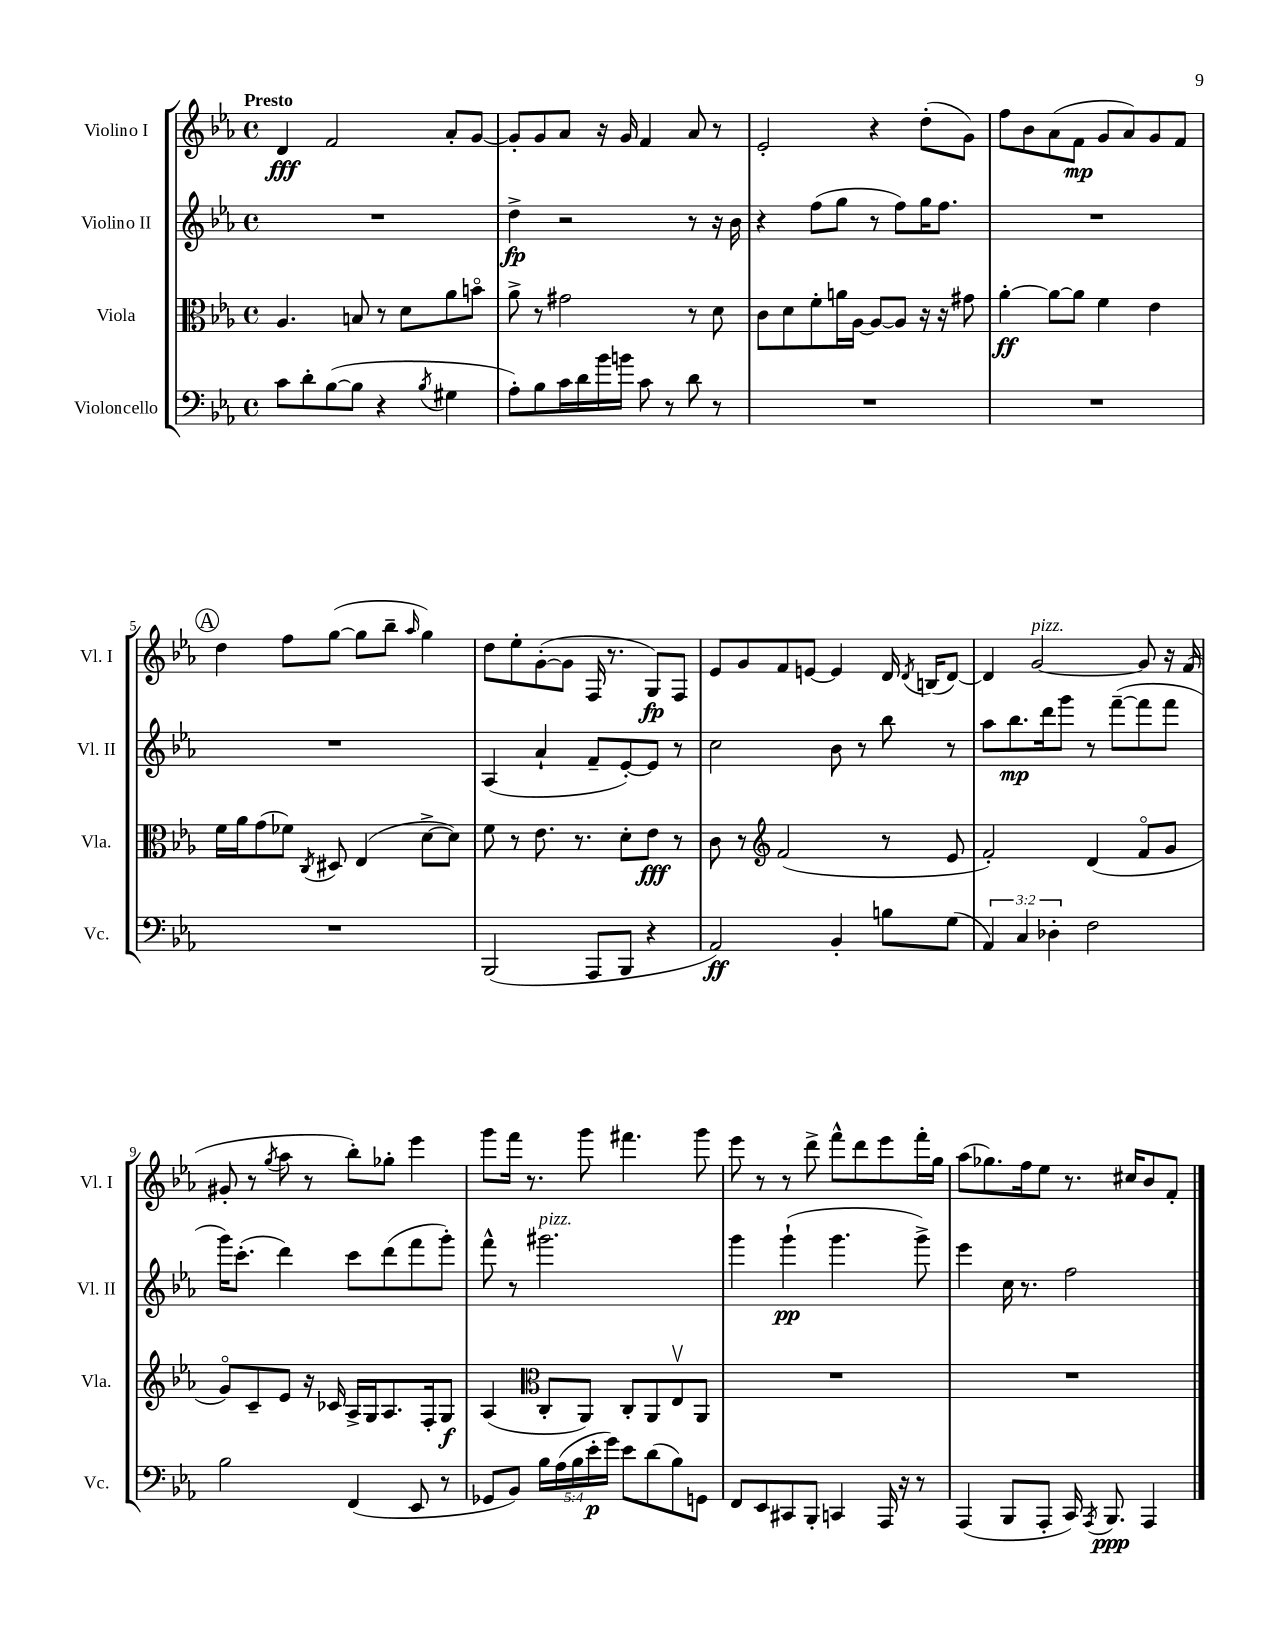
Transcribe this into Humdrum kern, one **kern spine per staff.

**kern	**dynam	**kern	**dynam	**kern	**dynam	**kern	**dynam
*part4	*part4	*part3	*part3	*part2	*part2	*part1	*part1
*staff4	*staff4	*staff3	*staff3	*staff2	*staff2	*staff1	*staff1
*I"Violoncello	*	*I"Viola	*	*I"Violino II	*	*I"Violino I	*
*I'Vc.	*	*I'Vla.	*	*I'Vl. II	*	*I'Vl. I	*
*clefF4	*	*clefC3	*	*clefG2	*	*clefG2	*
*k[b-e-a-]	*	*k[b-e-a-]	*	*k[b-e-a-]	*	*k[b-e-a-]	*
*M4/4	*	*M4/4	*	*M4/4	*	*M4/4	*
*met(c)	*	*met(c)	*	*met(c)	*	*met(c)	*
=1	=1	=1	=1	=1	=1	=1	=1
!	!	!	!	!	!	!LO:TX:a:B:t=Presto	!
8c\L	.	4.A-/	.	1r	.	4d/	fff
8d'\	.	.	.	.	.	.	.
([8B-\	.	.	.	.	.	2f/	.
8B-\J]	.	8Bn/	.	.	.	.	.
4r	.	8r	.	.	.	.	.
.	.	8d\L	.	.	.	.	.
8qB-/	.	.	.	.	.	.	.
4G#X\	.	8a-\	.	.	.	8a-'/L	.
.	.	8bn\J	.	.	.	[8g/J	.
=2	=2	=2	=2	=2	=2	=2	=2
8A-'\L)	.	8a-^\	.	4dd^\	fp	8g'/L]	.
8B-\	.	8r	.	.	.	8g/	.
16c\L	.	2g#X\	.	2r	.	8a-/J	.
16d\	.	.	.	.	.	.	.
16b-\	.	.	.	.	.	16r	.
16bn\JJ	.	.	.	.	.	16g/	.
8c\	.	.	.	.	.	4f/	.
8r	.	.	.	.	.	.	.
8d\	.	8r	.	8r	.	8a-/	.
8r	.	8d\	.	16r	.	8r	.
.	.	.	.	16b-\	.	.	.
=3	=3	=3	=3	=3	=3	=3	=3
1r	.	8c\L	.	4r	.	2e-'/	.
.	.	8d\	.	.	.	.	.
.	.	8f'\	.	(8ff\L	.	.	.
.	.	16an\L	.	8gg\J	.	.	.
.	.	[16A-\JJ	.	.	.	.	.
.	.	8A-/L_	.	8r	.	4r	.
.	.	8A-/J]	.	8ff\L)	.	.	.
.	.	16r	.	16gg\K	.	(8dd'\L	.
.	.	16r	.	8.ff\J	.	.	.
.	.	8g#X\	.	.	.	8g\J)	.
=4	=4	=4	=4	=4	=4	=4	=4
1r	.	[4a-'\	ff	1r	.	8ff\L	.
.	.	.	.	.	.	8b-\	.
.	.	8a-\L_	.	.	.	(8a-\	.
.	.	8a-\J]	.	.	.	8f\J	mp
.	.	4f\	.	.	.	8g/L	.
.	.	.	.	.	.	8a-/)	.
.	.	4e-\	.	.	.	8g/	.
.	.	.	.	.	.	8f/J	.
!!LO:LB:g=z
!!LO:REH:place=s1:t=A
=5	=5	=5	=5	=5	=5	=5	=5
1r	.	16f\LL	.	1r	.	4dd\	.
.	.	16a-\J	.	.	.	.	.
.	.	(8g\	.	.	.	.	.
.	.	8f-X\J)	.	.	.	8ff\L	.
.	.	8qC/	.	.	.	.	.
.	.	8D#X/	.	.	.	([8gg\J	.
.	.	(4E-/	.	.	.	8gg\L]	.
.	.	.	.	.	.	8bb-~\J	.
.	.	.	.	.	.	16qqaa-/	.
.	.	[8d^\L	.	.	.	4gg\)	.
.	.	8d\J])	.	.	.	.	.
=6	=6	=6	=6	=6	=6	=6	=6
(2BBB-/	.	8f\	.	(4A-/	.	8dd\L	.
.	.	8r	.	.	.	8ee-'\	.
.	.	8.e-\	.	4a-`/	.	([8g'\	.
.	.	.	.	.	.	8g\J]	.
.	.	8.r	.	.	.	.	.
8AAA-/L	.	.	.	8f~/L	.	16F/	.
.	.	.	.	.	.	8.r	.
8BBB-/J	.	8d'\L	.	[8e-'/)	.	.	.
4r	.	8e-\J	fff	8e-/J]	.	8G/L)	fp
.	.	8r	.	8r	.	8F/J	.
=7	=7	=7	=7	=7	=7	=7	=7
2AA-/)	ff	8c\	.	2cc\	.	8e-/L	.
.	.	8r	.	.	.	8g/	.
*	*	*clefG2	*	*	*	*	*
.	.	(2f/	.	.	.	8f/	.
.	.	.	.	.	.	[8en/J	.
4BB-'/	.	.	.	8b-\	.	4e/]	.
.	.	.	.	8r	.	.	.
8Bn\L	.	8r	.	8bb-\	.	16d/	.
.	.	.	.	.	.	8qd/	.
.	.	.	.	.	.	(16Bn/KL	.
(8G\J	.	8e-/	.	8r	.	[8d/J)	.
=8	=8	=8	=8	=8	=8	=8	=8
6AA-/)	.	2f'/)	.	8aa-\L	.	4d/]	.
.	.	.	.	8.bb-\	mp	.	.
6C/	.	.	.	.	.	.	.
!	!	!	!	!	!	!LO:TX:a:i:t=pizz.	!
.	.	.	.	.	.	[2g/	.
.	.	.	.	16ddd\k	.	.	.
6D-X'\	.	.	.	.	.	.	.
.	.	.	.	8ggg\J	.	.	.
2F\	.	(4d/	.	8r	.	.	.
.	.	.	.	([8fff~\L	.	.	.
.	.	8f/L	.	8fff\]	.	8g/]	.
.	.	8g/J	.	8fff\J	.	16r	.
.	.	.	.	.	.	(16f/	.
!!LO:LB:g=z
=9	=9	=9	=9	=9	=9	=9	=9
2B-\	.	8g/L)	.	16ggg\KL)	.	8g#X'/	.
.	.	.	.	(8.ccc'\J	.	.	.
.	.	8c~/	.	.	.	8r	.
.	.	.	.	.	.	8qgg/	.
.	.	8e-/J	.	4ddd\)	.	8aa-\	.
.	.	16r	.	.	.	8r	.
.	.	16c-X/	.	.	.	.	.
(4FF/	.	16A-^/LL	.	8ccc\L	.	8bb-'\L)	.
.	.	16G/J	.	.	.	.	.
.	.	8.A-/	.	(8ddd\	.	8gg-X'\J	.
8EE-/	.	.	.	8fff\	.	4eee-\	.
.	.	16F'/k	.	.	.	.	.
8r	.	8G/J	f	8ggg'\J)	.	.	.
=10	=10	=10	=10	=10	=10	=10	=10
8GG-X/L	.	(4A-/	.	8fff^^\	.	8ggg\L	.
8BB-/J)	.	.	.	8r	.	16fff\Jk	.
.	.	.	.	.	.	8.r	.
*	*	*clefC3	*	*	*	*	*
!	!	!	!	!LO:TX:a:i:t=pizz.	!	!	!
20B-\LL	.	8C'/L	.	2.ggg#X\	.	.	.
(20A-\	.	.	.	.	.	.	.
20B-\	.	.	.	.	.	.	.
.	.	8AA-/J)	.	.	.	8ggg\	.
20e-'\	p	.	.	.	.	.	.
20g\JJ)	.	.	.	.	.	.	.
8e-\L	.	8C'/L	.	.	.	4.fff#X\	.
(8d\	.	8AA-/	.	.	.	.	.
8B-\)	.	8E-v/	.	.	.	.	.
8GGn\J	.	8AA-/J	.	.	.	8ggg\	.
=11	=11	=11	=11	=11	=11	=11	=11
8FF/L	.	1r	.	4ggg\	.	8eee-\	.
8EE-/	.	.	.	.	.	8r	.
8CC#X/	.	.	.	(4ggg`\	pp	8r	.
8BBB-'/J	.	.	.	.	.	8ddd^\	.
4CCn/	.	.	.	4.ggg\	.	8fff^^\L	.
.	.	.	.	.	.	8ddd\	.
16AAA-/	.	.	.	.	.	8eee-\	.
16r	.	.	.	.	.	.	.
8r	.	.	.	8ggg^\)	.	16fff'\L	.
.	.	.	.	.	.	16gg\JJ	.
=12	=12	=12	=12	=12	=12	=12	=12
(4AAA-/	.	1r	.	4eee-\	.	(8aa-\L	.
.	.	.	.	.	.	8.gg-X\)	.
8BBB-/L	.	.	.	16cc\	.	.	.
.	.	.	.	8.r	.	16ff\k	.
8AAA-'/J	.	.	.	.	.	8ee-\J	.
16CC/)	.	.	.	2ff\	.	8.r	.
8qAAA-/	.	.	.	.	.	.	.
8.BBB-/	ppp	.	.	.	.	.	.
.	.	.	.	.	.	16cc#X/KL	.
4AAA-/	.	.	.	.	.	8b-/	.
.	.	.	.	.	.	8f'/J	.
==	==	==	==	==	==	==	==
*-	*-	*-	*-	*-	*-	*-	*-
